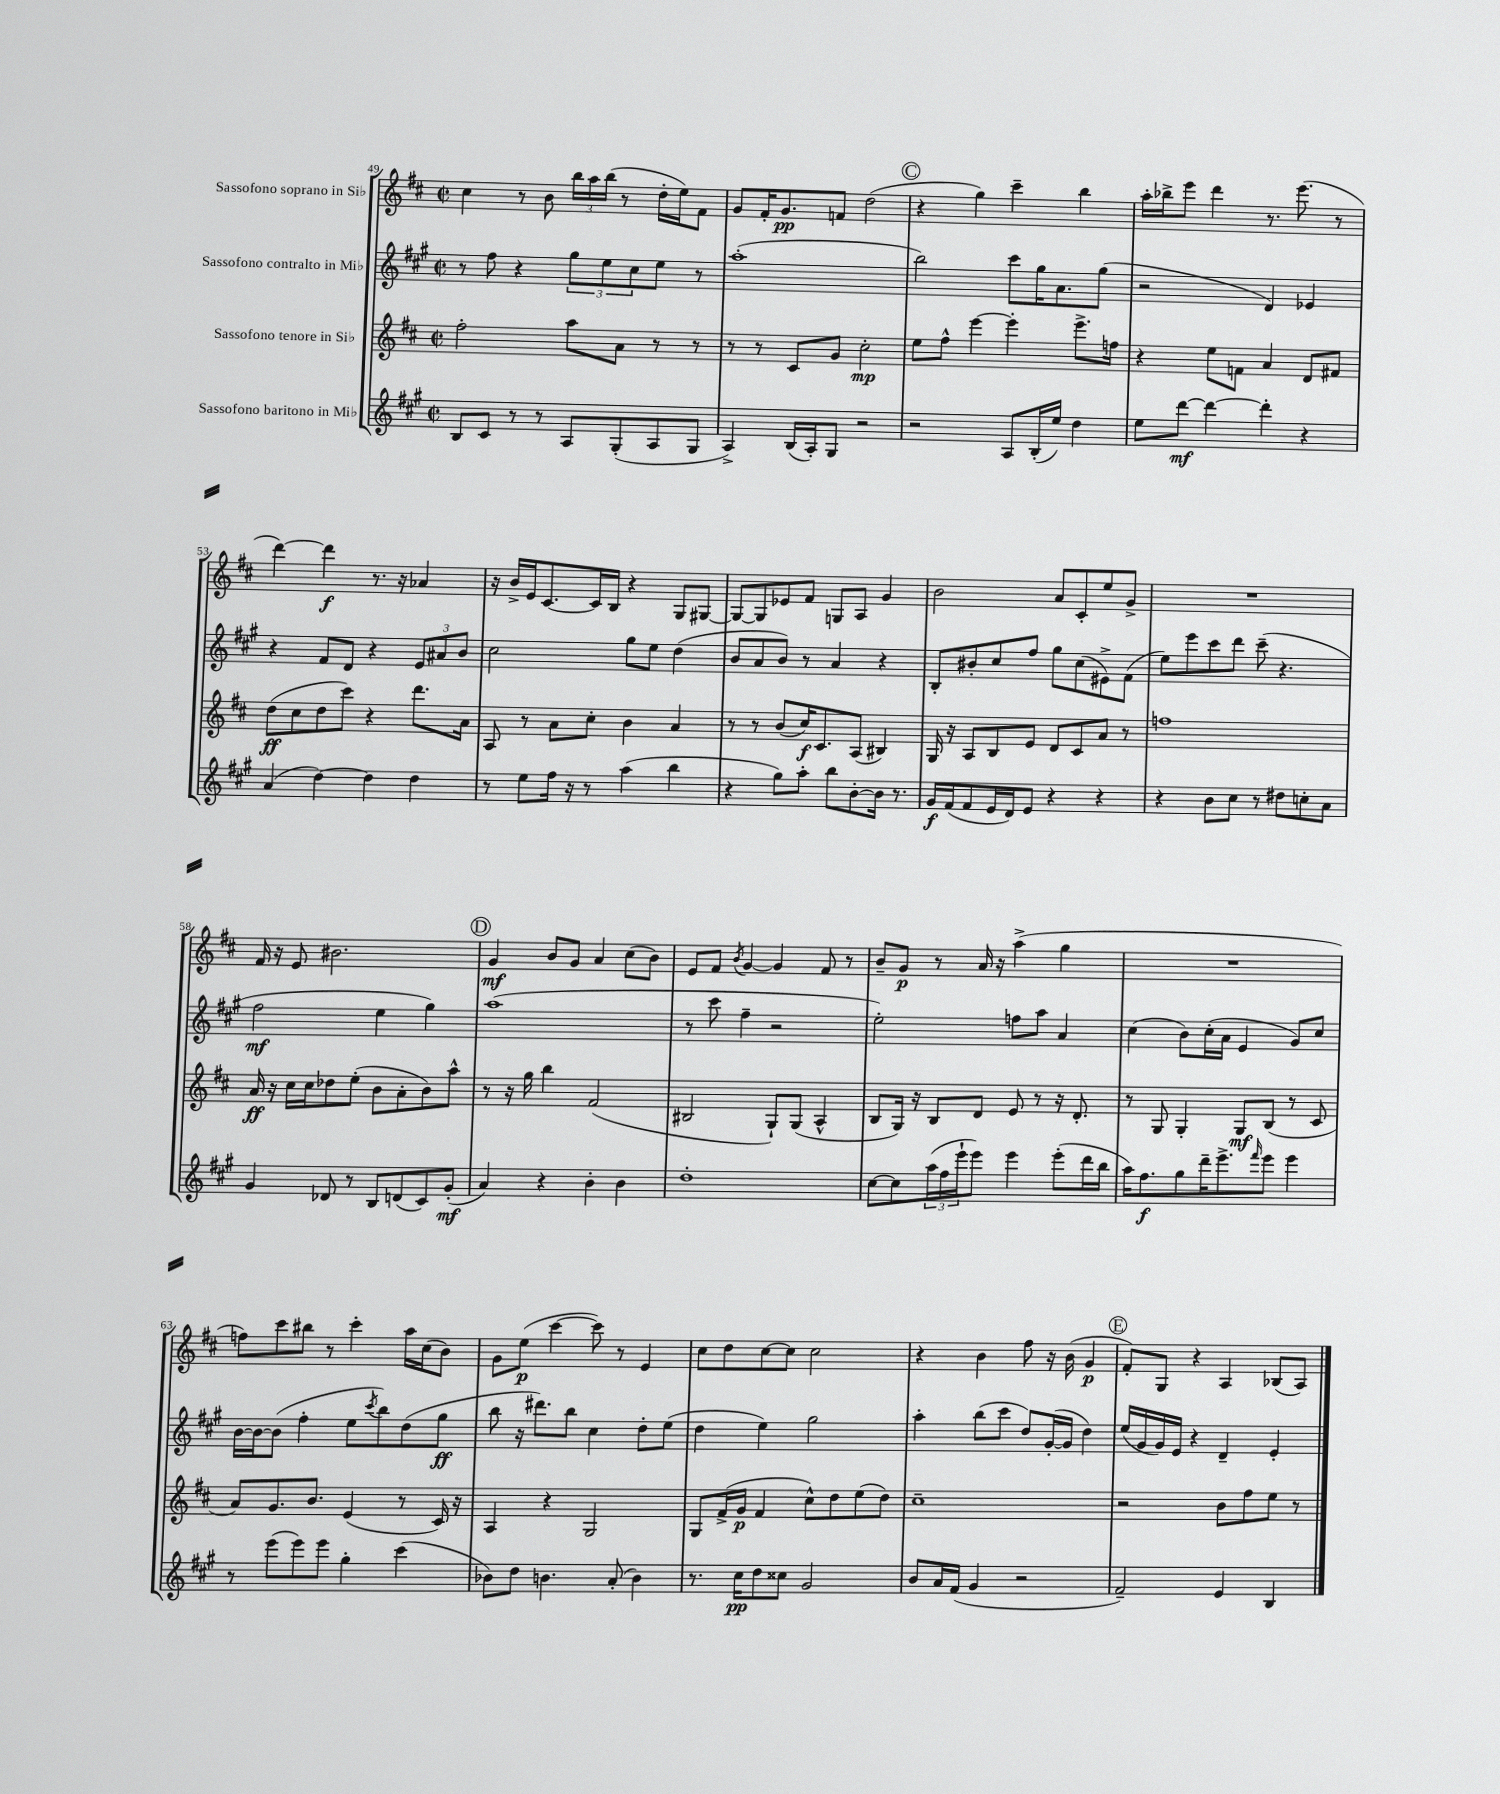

**kern	**kern	**kern	**kern
*staff4	*staff3	*staff2	*staff1
*clefG2	*clefG2	*clefG2	*clefG2
*k[f#c#g#]	*k[f#c#]	*k[f#c#g#]	*k[f#c#]
*M2/2	*M2/2	*M2/2	*M2/2
*met(c|)	*met(c|)	*met(c|)	*met(c|)
8B	2ff#'	8r	4cc#
8c#	.	8ff#	.
8r	.	4r	8r
8r	.	.	8b
8A	8aa	12gg#	24bb
.	.	.	24aa
.	.	12ee	(24bb
(8G#'	8a	.	8r
.	.	12cc#	.
8A	8r	8ee	16dd'
.	.	.	16ee)
8G#	8r	8r	8f#
=	=	=	=
4A^)	8r	(1aa'	8g
.	8r	.	16f#'
.	.	.	8.g
(16B	8c#	.	.
16A')	.	.	.
8G#	8g	.	8f
2r	2cc#'	.	(2dd
=	=	=	=
2r	8ee	2bb)	4r
.	8ff#^^	.	.
.	[4eee	.	4gg)
8A	4eee']	8ccc#	4ccc#~
(16B'	.	16gg#	.
16ee)	.	8.a	.
4dd	8.eee^	.	4bb
.	.	(8gg#	.
.	16ff	.	.
=	=	=	=
8ee	4r	2r	16aa'
.	.	.	16bb-^
[8ddd	.	.	8eee
4ddd_	8ee	.	4ddd
.	8f	.	.
4ddd']	4a	4d)	8.r
.	.	.	(8.eee
4r	8d	4e-	.
.	8f#	.	8r
=	=	=	=
(4a	(8dd	4r	[4ddd)
.	8cc#	.	.
[4dd)	8dd	8f#	4ddd]
.	8ccc#)	8d	.
4dd]	4r	4r	8.r
.	.	.	16r
4dd	8.ddd	12e	4a-
.	.	12a#	.
.	.	12b	.
.	16a	.	.
=	=	=	=
8r	8A	2cc#	16r
.	.	.	16b^
8ee	8r	.	16e
.	.	.	[8.c#
16ff#	8a	.	.
16r	.	.	.
8r	8cc#'	.	16c#]
.	.	.	16B
(4aa	4b	8gg#	4r
.	.	8ee	.
4bb	4a	(4dd	8G
.	.	.	[8G#
=	=	=	=
4r	8r	8b	8G#_
.	8r	8a	8G#]
8gg#)	(8b	8b)	8e-
8aa'	16cc#)	8r	8f#
.	8.c#	.	.
8bb	.	4a	8G
[8b'	(8A	.	8A
16b]	4B#)	4r	4g
8.r	.	.	.
=	=	=	=
16g#	16G	8B'	2b
(16f#	16r	.	.
8f#	8A	8b#'	.
16e	8B	8cc#	.
16d)	.	.	.
8e	8e	8ff#	.
4r	8d	8gg#	8a
.	8c#	(8cc#	8c#'
4r	8a	8e#^)	8ee
.	8r	(8f#	8g^
=	=	=	=
4r	1ff	8ee)	1r
.	.	8eee	.
8b	.	8ccc#	.
8cc#	.	8ddd	.
8r	.	(8ccc#~	.
8dd#	.	4.r	.
8cc'	.	.	.
8a	.	.	.
=	=	=	=
4g#	16a	2ff#	16f#
.	16r	.	16r
.	16cc#	.	8e
.	16cc#	.	.
8d-	8dd-	.	2.b#
8r	(8ee'	.	.
8B	8b	4ee	.
(8d	8a'	.	.
8c#)	8b)	4gg#)	.
(8g#'	8aa^^	.	.
=	=	=	=
4a)	8r	(1aa	4g
.	16r	.	.
.	16gg	.	.
4r	4bb	.	8b
.	.	.	8g
4b'	(2f#	.	4a
4b	.	.	(8cc#
.	.	.	8b)
=	=	=	=
1dd'	2B#	8r	8e
.	.	8ccc#	8f#
.	.	.	8qb
.	.	4ff#~	[4g
.	8G`)	2r	4g]
.	(8G	.	.
.	4A^^	.	8f#
.	.	.	8r
=	=	=	=
[8cc#	8B	2ee')	8b~
8cc#]	16G)	.	8g
.	16r	.	.
(24aa	8B	.	8r
24ff#	.	.	.
24eee`	.	.	.
8eee)	8d	.	16a
.	.	.	16r
4eee	8e	8ff	(4aa^
.	8r	8aa	.
(8eee'	16r	4a	4gg
.	8.d'	.	.
16ddd	.	.	.
16bb	.	.	.
=	=	=	=
16aa)	8r	(4cc#	1r
8.ff#	.	.	.
.	8G	.	.
8gg#	4G'	8b)	.
16ddd~	.	(16cc#'	.
8.eee^	.	16a	.
.	8G	4e	.
16qqfff#	.	.	.
8eee	(8B	.	.
4eee	8r	8g#)	.
.	8c#	8cc#	.
=	=	=	=
8r	8a)	[16b	8ff)
.	.	16b_	.
(8eee	8.g	(8b]	8ccc#
8eee)	.	4ff#'	8bb#
.	8.b	.	.
8eee	.	.	8r
4gg#'	(4e	8ee	4ccc#'
.	.	8qccc#	.
.	.	8bb)	.
(4ccc#	8r	(8dd	16aa
.	.	.	(16cc#
.	16c#)	8gg#	8b)
.	16r	.	.
=	=	=	=
8b-)	4A	8bb	8g
8dd	.	16r	(8ee
.	.	8.ddd#)	.
4.b	4r	.	[4ccc#
.	.	8bb	.
.	2G	4cc#	8ccc#])
(8a'	.	.	8r
4b)	.	8dd'	4e
.	.	(8ee	.
=	=	=	=
8.r	8G	4dd	8cc#
.	(16f#^	.	8dd
16cc#	16g	.	.
8dd	4f#	4ee)	[8cc#
8cc##	.	.	8cc#]
2g#	8cc#^^)	2gg#	2cc#
.	8dd	.	.
.	(8ee	.	.
.	8dd)	.	.
=	=	=	=
8b	1cc#~	4aa'	4r
16a	.	.	.
(16f#	.	.	.
4g#	.	(8bb	4b
.	.	8ccc#	.
2r	.	8dd)	8ff#
.	.	([16g#'	16r
.	.	16g#]	(16b
.	.	4dd)	4g
=	=	=	=
2f#~)	2r	(16ee	8f#')
.	.	16g#	.
.	.	16g#)	8G
.	.	16e	.
.	.	4r	4r
4e	8b	4d~	4A
.	8ff#	.	.
4B	8ee	4e'	(8B-
.	8r	.	8A)
==	==	==	==
*-	*-	*-	*-
